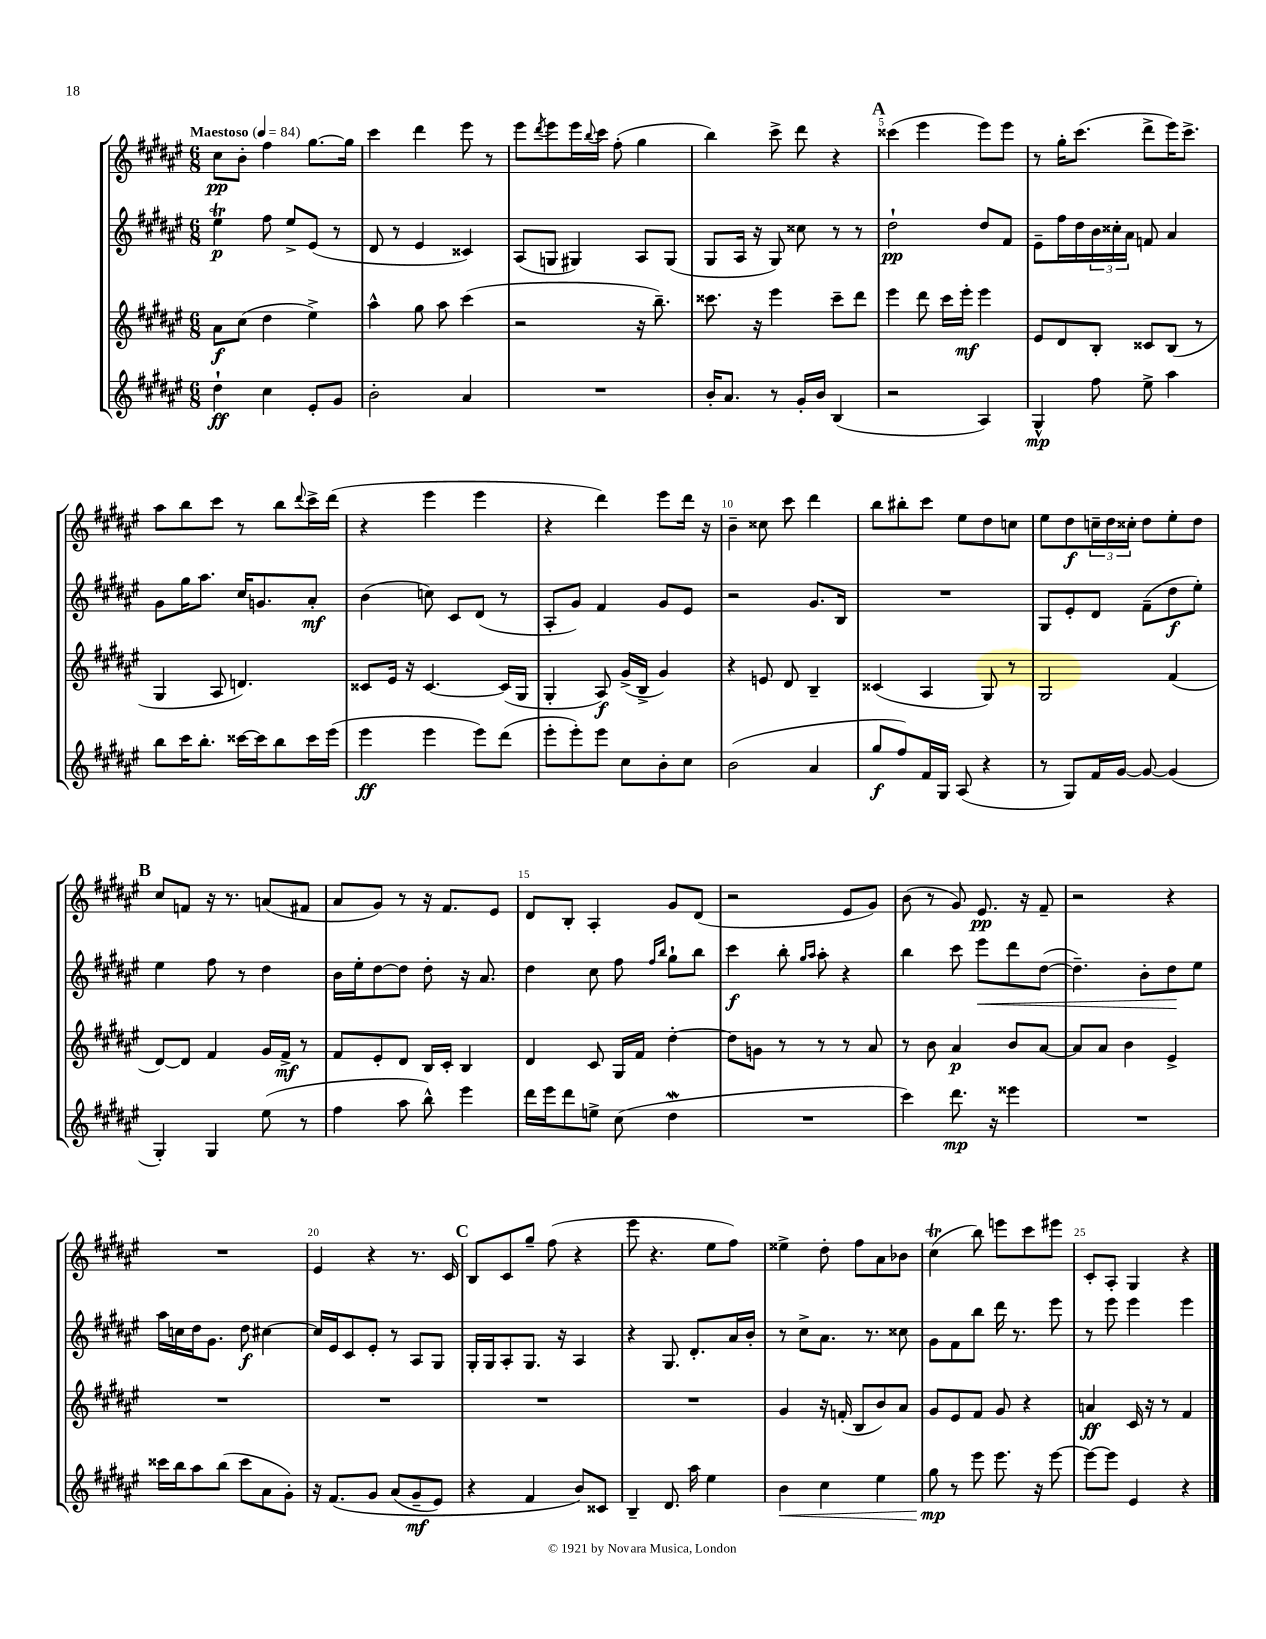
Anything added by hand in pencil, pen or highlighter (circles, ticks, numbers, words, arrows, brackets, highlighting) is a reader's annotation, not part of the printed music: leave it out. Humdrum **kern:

**kern	**kern	**kern	**kern
*staff4	*staff3	*staff2	*staff1
*clefG2	*clefG2	*clefG2	*clefG2
*k[f#c#g#d#a#e#]	*k[f#c#g#d#a#e#]	*k[f#c#g#d#a#e#]	*k[f#c#g#d#a#e#]
*M6/8	*M6/8	*M6/8	*M6/8
*MM84	*MM84	*MM84	*MM84
4dd#`	8a#	4ee#	8cc#
.	(8cc#	.	8b'
4cc#	4dd#	8ff#	4ff#
.	.	8ee#^	.
8e#'	4ee#^)	(8e#	[8.gg#
8g#	.	8r	.
.	.	.	16gg#]
=	=	=	=
2b'	4aa#^^	8d#	4ccc#
.	.	8r	.
.	8gg#	4e#	4ddd#
.	8aa#	.	.
4a#	(4ccc#	4c##)	8eee#
.	.	.	8r
=	=	=	=
2.r	2r	(8A#	8eee#
.	.	.	8qddd#
.	.	8G	8eee#
.	.	4G#)	16eee#
.	.	.	8qqbb
.	.	.	16ccc#
.	.	.	(8ff#'
.	16r	8A#	4gg#
.	8.bb~)	.	.
.	.	(8G#	.
=	=	=	=
16b'	8.ccc##	8G#	4bb)
8.a#	.	.	.
.	.	16A#	.
.	16r	16r	.
8r	4eee#	8G#)	8ccc#^
16g#'	.	8cc##	8ddd#
16b	.	.	.
(4B	8ccc##~	8r	4r
.	8ddd#	8r	.
=	=	=	=
2r	4eee#	2dd#`	(4ccc##
.	8ddd#	.	4eee#
.	16ccc#	.	.
.	16eee#'	.	.
4A#)	4eee#	8dd#	8eee#)
.	.	8f#	8eee#
=	=	=	=
4G#^^	8e#	8e#~	8r
.	8d#	16ff#	16gg#'
.	.	16dd#	(8.ccc#
8ff#	8B'	24b	.
.	.	24cc##'	.
.	.	24a#	.
8ee#^	8c##	8f	8ddd#^
4aa#	(8B	4a#	16eee#)
.	.	.	8.ccc#^
.	8r	.	.
=	=	=	=
8bb	4G#	8g#	8aa#
16ccc#	.	16gg#	8bb
8.bb'	.	8.aa#	.
.	8A#	.	8ccc#
[16ccc##	4.d)	16cc#	8r
16ccc##]	.	8.g	.
8bb	.	.	8bb
.	.	.	8qqddd#
16ccc##	.	8a#'	16ccc#^
(16eee#	.	.	(16ddd#
=	=	=	=
4eee#	8c##	(4b	4r
.	16e#	.	.
.	16r	.	.
4eee#	[4.c##	8cc)	4eee#
.	.	8c#	.
8eee#)	.	(8d#	4eee#
(8ddd#	(16c##]	8r	.
.	16G#	.	.
=	=	=	=
8eee#'	4G#'	8A#'	4r
8eee#')	.	8g#)	.
8eee#	8A#)	4f#	4ddd#)
8cc#	(16g#^	.	.
.	16B^	.	.
8b'	4g#)	8g#	8eee#
8cc#	.	8e#	16ddd#
.	.	.	16r
=	=	=	=
(2b	4r	2r	4b~
.	8e	.	8cc##
.	8d#	.	8ccc#
4a#	4B~	8.g#	4ddd#
.	.	16B	.
=	=	=	=
8gg#	(4c##	2.r	8bb
8ff#)	.	.	8bb#'
16f#	4A#	.	8ccc#
16G#	.	.	.
(8A#	.	.	8ee#
4r	8G#)	.	8dd#
.	8r	.	8cc
=	=	=	=
8r	2G#	8G#	8ee#
8G#)	.	8e#'	8dd#
16f#	.	8d#	24cc~
.	.	.	24dd#
[16g#	.	.	.
.	.	.	24cc##'
8g#_	.	(8f#~	8dd#
(4g#]	(4f#	8dd#	8ee#'
.	.	8ee#')	8dd#
=	=	=	=
4G#')	[8d#)	4ee#	8cc#
.	8d#]	.	8f
4G#	4f#	8ff#	16r
.	.	.	8.r
.	.	8r	.
(8ee#	16g#	4dd#	(8a
.	16f#^	.	.
8r	8r	.	8f#
=	=	=	=
4ff#	8f#	16b	8a#
.	.	16ee#'	.
.	8e#'	[8dd#	8g#)
8aa#	8d#	8dd#]	8r
8bb^^)	16B	8dd#'	16r
.	16c#'	.	8.f#
4eee#	4B	16r	.
.	.	8.a#	.
.	.	.	8e#
=	=	=	=
16ddd#	4d#	4dd#	8d#
16eee#	.	.	.
8ddd#	.	.	8B'
8ee^	8c#	8cc#	4A#'
(8cc#	16G#	8ff#	.
.	16f#	.	.
.	.	16qqff#	.
.	.	16qqbb	.
4dd#	[4dd#'	8gg#`	8g#
.	.	8bb	(8d#
=	=	=	=
2.r	8dd#]	4ccc#	2r
.	8g	.	.
.	8r	8bb'	.
.	.	16qqgg#	.
.	.	16qqaa#	.
.	8r	8aa#'	.
.	8r	4r	8e#
.	8a#	.	8g#)
=	=	=	=
4ccc#)	8r	4bb	(8b
.	8b	.	8r
8.ddd#	4a#	8ccc#	8g#)
.	.	8eee#	8.e#
16r	.	.	.
4eee##	8b	8ddd#	.
.	.	.	16r
.	[8a#	([8dd#	8f#~
=	=	=	=
2.r	8a#]	4.dd#~])	2r
.	8a#	.	.
.	4b	.	.
.	.	8b'	.
.	4e#^	8dd#	4r
.	.	8ee#	.
=	=	=	=
16ccc##	2.r	16aa#	2.r
16bb	.	16cc	.
8aa#	.	16dd#	.
.	.	8.g#	.
(8bb	.	.	.
8ccc##	.	8dd#	.
8a#	.	[4cc#	.
8g#')	.	.	.
=	=	=	=
16r	2.r	16cc#]	4e#
&(8.f#	.	16e#	.
.	.	8c#	.
8g#	.	8e#'	4r
(8a#	.	8r	.
8g#~	.	8A#	8.r
8e#)	.	8G#	.
.	.	.	16c#
=	=	=	=
4r	2.r	16G#'	8B
.	.	16G#	.
.	.	8A#'	8c#
4f#	.	8.G#	8gg#~
.	.	.	(8ff#
.	.	16r	.
8b&)	.	4A#	4r
8c##	.	.	.
=	=	=	=
4B~	2.r	4r	8eee#
.	.	.	4.r
8.d#	.	8.G#	.
16aa#	.	8.d#'	.
4ee#	.	.	8ee#
.	.	16a#	8ff#)
.	.	16b'	.
=	=	=	=
4b	4g#	8r	4ee##^
.	.	8cc#^	.
4cc#	16r	8.a#	8dd#'
.	(16f'	.	.
.	8B	.	8ff#
.	.	8.r	.
4ee#	8b)	.	8a#
.	8a#	8cc##	8b-
=	=	=	=
8gg#	8g#	8g#	(4cc#
8r	8e#	8f#	.
8eee#	8f#	8bb	8bb)
8.eee#	8g#	16ddd#	8eee
.	.	8.r	.
.	4r	.	8ccc#
16r	.	.	.
[8eee#	.	8eee#	8eee#
=	=	=	=
8eee#_	4a	8r	8c#'
8eee#]	.	8eee#	8A#'
4e#	16c#	4eee#	4G#
.	16r	.	.
.	8r	.	.
4r	4f#	4eee#	4r
==	==	==	==
*-	*-	*-	*-
